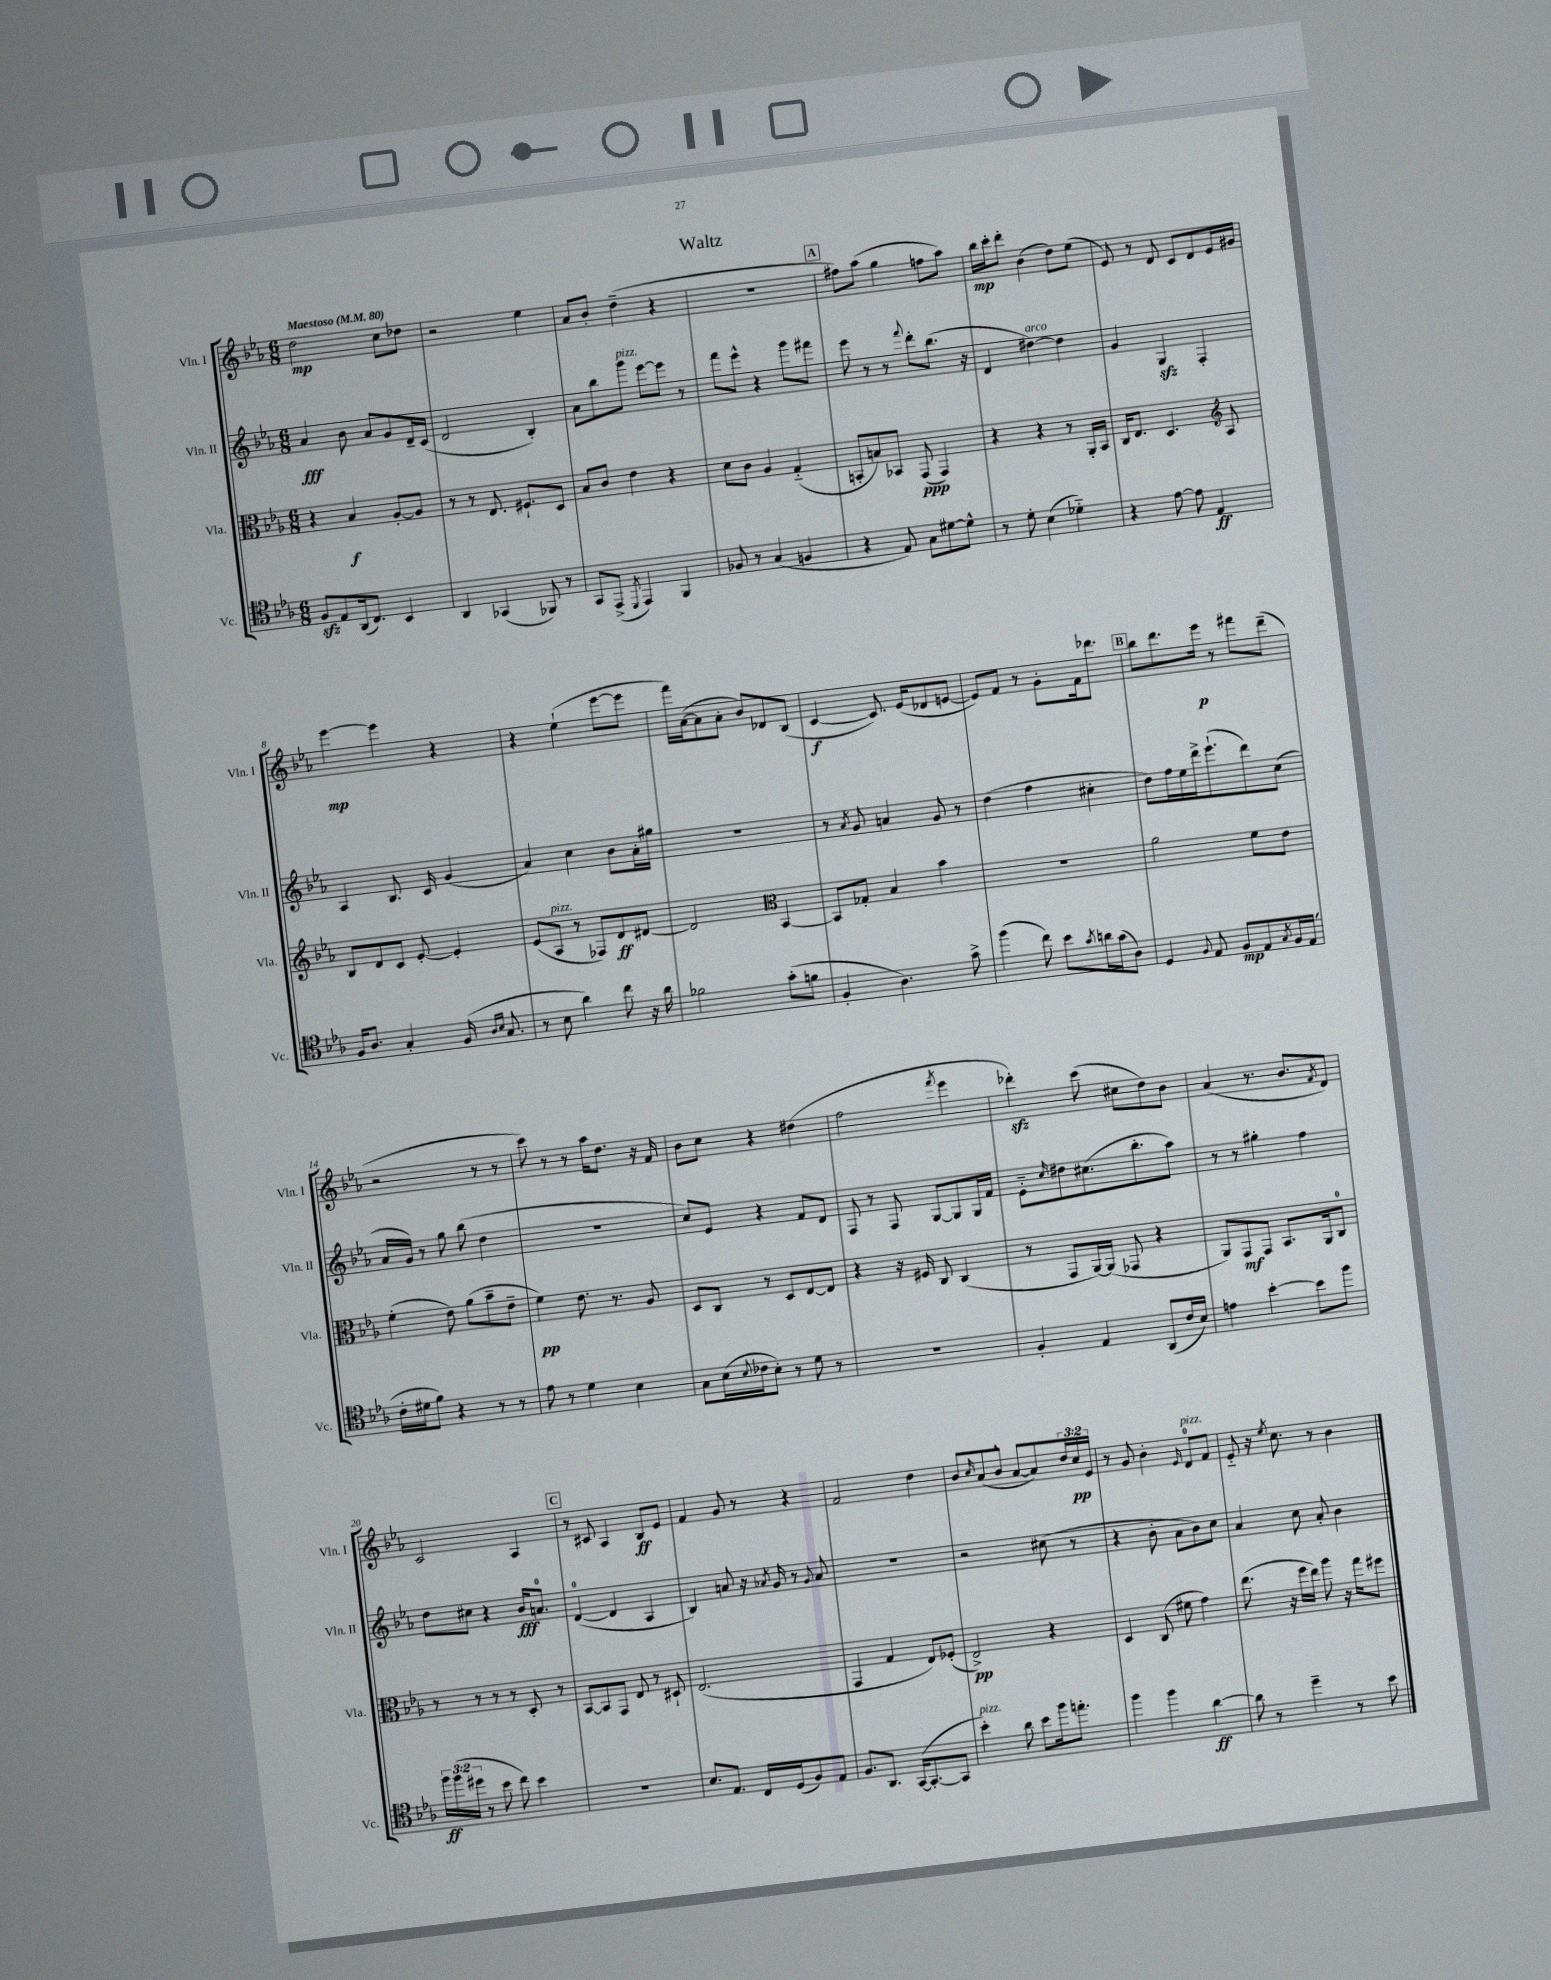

**kern	**dynam	**kern	**dynam	**kern	**dynam	**kern	**dynam
*part4	*part4	*part3	*part3	*part2	*part2	*part1	*part1
*staff4	*staff4	*staff3	*staff3	*staff2	*staff2	*staff1	*staff1
*I"Vc.	*	*I"Vla.	*	*I"Vln. II	*	*I"Vln. I	*
*I'Vc.	*	*I'Vla.	*	*I'Vln. II	*	*I'Vln. I	*
*clefC4	*	*clefC3	*	*clefG2	*	*clefG2	*
*k[b-e-a-]	*	*k[b-e-a-]	*	*k[b-e-a-]	*	*k[b-e-a-]	*
*M6/8	*	*M6/8	*	*M6/8	*	*M6/8	*
*MM80	*	*MM80	*	*MM80	*	*MM80	*
=1	=1	=1	=1	=1	=1	=1	=1
!	!	!	!	!	!	!LO:TX:a:B:t=Maestoso	!
8Fzz/L	.	4r	.	4a-/	fff	2dd\	mp
8E-/	.	.	.	.	.	.	.
(16AA-/k	.	4B-/	f	8b-\	.	.	.
8.C/J)	.	.	.	.	.	.	.
.	.	.	.	8a-/L	.	.	.
4BB-/	.	[8A-'/L	.	8g/	.	8cc\L	.
.	.	8A-/J]	.	16d~/L	.	8dd-X\J	.
.	.	.	.	(16c/JJ	.	.	.
=2	=2	=2	=2	=2	=2	=2	=2
4AA-/	.	8r	.	2d/	.	2r	.
.	.	8r	.	.	.	.	.
(4GG-X/	.	8.E-/	.	.	.	.	.
.	.	8.F#X`/L	.	.	.	.	.
8FF-X/)	.	.	.	4B-'/)	.	4ee-\	.
8r	.	8D/J	.	.	.	.	.
=3	=3	=3	=3	=3	=3	=3	=3
8GG/L	.	8B-/L	.	8a-\L	.	8a-/L	.
(8EE-^/J	.	8c/J	.	8bb-\	.	8b-'/J	.
8qDD/	.	.	.	.	.	.	.
!	!	!	!	!LO:TX:a:i:t=pizz.	!	!	!
4EE-/)	.	4e-\	.	8ggg\J	.	(4dd~\	.
.	.	.	.	[8eee-\L	.	.	.
4FF/	.	4r	.	8eee-\J]	.	4r	.
.	.	.	.	8r	.	.	.
=4	=4	=4	=4	=4	=4	=4	=4
8F-X/	.	8d\L	.	8fff\L	.	2.r	.
8r	.	8c\J	.	8eee-^^\J	.	.	.
(4G/	.	4A-/	.	4r	.	.	.
4Fn/	.	(4G/	.	8ggg\L	.	.	.
.	.	.	.	8fff#X\J	.	.	.
!!LO:REH:place=s1:t=A
=5	=5	=5	=5	=5	=5	=5	=5
4r	.	8BBn'/L	.	8eee-\	.	8ff#X\L)	.
.	.	8Bn/)	.	8r	.	(8aa-\J	.
8E-/)	.	8BB-X/J	.	8r	.	4gg\	.
.	.	.	.	8qqfff/	.	.	.
8G\L	.	(8GG/	ppp	8ddd'\L	.	.	.
[8d#X\	.	4GG/)	.	(8.bb-\J	.	8ffn\L	.
8d#^^\J]	.	.	.	.	.	8aa-\J)	.
.	.	.	.	16r	.	.	.
=6	=6	=6	=6	=6	=6	=6	=6
8r	.	4r	.	4d/	.	16bb-\LL	mp
.	.	.	.	.	.	16ccc'\J	.
8d'\	.	.	.	.	.	8ddd'\J	.
!	!	!	!	!LO:TX:a:i:t=arco	!	!	!
(4B-\	.	4r	.	[4dd#X\)	.	(4b-\	.
4d-X\)	.	8r	.	4dd#\]	.	8dd\L)	.
.	.	16AA-'/LL	.	.	.	(8ee-\J	.
.	.	16BB-/JJ	.	.	.	.	.
=7	=7	=7	=7	=7	=7	=7	=7
4r	.	16C/KL	.	4g/	.	8e-/)	.
.	.	8.E-/J	.	.	.	.	.
.	.	.	.	.	.	8r	.
[8e-\	.	4.D/	.	4Gzz/	.	8d/	.
8e-\]	.	.	.	.	.	8c/L	.
4E-/	ff	.	.	4F'/	.	8d/	.
*	*	*clefG2	*	*	*	*	*
.	.	8A-/	.	.	.	16e-/L	.
.	.	.	.	.	.	16g#X/JJ	.
!!LO:LB:g=z
=8	=8	=8	=8	=8	=8	=8	=8
16F/KL	.	8B-/L	.	4A-/	.	[4eee-\	mp
8.A-/J	.	.	.	.	.	.	.
.	.	8d/	.	.	.	.	.
4G'/	.	8c/J	.	8.B-/	.	4eee-\]	.
.	.	[8e-'/	.	.	.	.	.
.	.	.	.	16c/	.	.	.
(16F/	.	4e-'/]	.	(4g/	.	4r	.
16qqA-/LL	.	.	.	.	.	.	.
16qqB-/JJ	.	.	.	.	.	.	.
8.G/	.	.	.	.	.	.	.
=9	=9	=9	=9	=9	=9	=9	=9
8r	.	(8e-/L	.	4a-/)	.	4r	.
!	!	!LO:TX:a:i:t=pizz.	!	!	!	!	!
8B-\	.	8A-/J	.	.	.	.	.
4a-\)	.	8r	.	4cc\	.	(4ee-`\	.
.	.	8F-X/L)	.	.	.	.	.
8cc\	.	8d/	ff	8b-\L	.	[8eee-\L	.
16r	.	[8d#X/J	.	16a-'\L	.	8eee-\J]	.
16a-\	.	.	.	16gg#X\JJ	.	.	.
=10	=10	=10	=10	=10	=10	=10	=10
2f-X\	.	2d#/]	.	2.r	.	16fff\LL)	.
.	.	.	.	.	.	([16a-\J	.
.	.	.	.	.	.	8a-\]	.
.	.	.	.	.	.	8a-'\J	.
.	.	.	.	.	.	8b-/L)	.
*	*	*clefC3	*	*	*	*	*
(8g'\L	.	[4BB-/	.	.	.	8d-X/	.
8fn\J	.	.	.	.	.	(8B-/J	.
=11	=11	=11	=11	=11	=11	=11	=11
4F'/	.	8BB-/L]	.	8r	.	[4c/	f
.	.	.	.	8qa-/	.	.	.
.	.	8G-X'/J	.	8g/	.	.	.
4.A-\)	.	4B-/	.	4an/	.	8.c/])	.
.	.	.	.	.	.	(16e-/KL	.
.	.	4b-\	.	8g/	.	8d-X/	.
8g^\	.	.	.	8r	.	[8en/J	.
=12	=12	=12	=12	=12	=12	=12	=12
(4ff\	.	2.r	.	(4dd\	.	8e/L])	.
.	.	.	.	.	.	8f/J	.
8cc\)	.	.	.	4ff\	.	8r	.
8b-\L	.	.	.	.	.	8g'\L	.
8qg/	.	.	.	.	.	.	.
16an\L	.	.	.	4cc#X'\	.	16f\k	.
(16g\J	.	.	.	.	.	8.ddd-X\J	.
8A-\J)	.	.	.	.	.	.	.
!!LO:REH:place=s1:t=B
=13	=13	=13	=13	=13	=13	=13	=13
4D/	.	2a-\	.	8dd\L)	.	8bb-\L	.
.	.	.	.	16ff\L	.	8.ddd\	.
.	.	.	.	16ee-\	.	.	.
8qqF/	.	.	.	.	.	.	.
8E-/	.	.	.	16ddd^\J	.	.	.
.	.	.	.	(8.eee-`\	.	16eee-\Jk	p
8F/L	mp	.	.	.	.	8r	.
8E-/	.	8f\L	.	8ddd\)	.	8fff#X\L	.
8qG/	.	.	.	.	.	.	.
16F/L	.	8e-\J	.	(8cc\J	.	(8ddd~\J	.
(16E-/JJ	.	.	.	.	.	.	.
!!LO:LB:g=z
=14	=14	=14	=14	=14	=14	=14	=14
16c'\LL	.	(4f'\	.	16a-/LL	.	2r	.
16d#X\J	.	.	.	16g/JJ)	.	.	.
8f\J)	.	.	.	8r	.	.	.
4r	.	8e-\)	.	8gg\	.	.	.
.	.	(8a-\L	.	(8bb-\	.	.	.
8r	.	8b-~\	.	4dd\	.	8r	.
8r	.	8e-~\J	.	.	.	8r	.
=15	=15	=15	=15	=15	=15	=15	=15
8e-\	.	4f\)	pp	2.r	.	8ccc\)	.
8r	.	.	.	.	.	8r	.
4d\	.	8.e-\	.	.	.	8r	.
.	.	.	.	.	.	16aa-\KL	.
.	.	8.r	.	.	.	8.dd\J	.
4B-\	.	.	.	.	.	.	.
.	.	8A-/	.	.	.	16r	.
.	.	.	.	.	.	16f/	.
=16	=16	=16	=16	=16	=16	=16	=16
8G\L	.	8D/L	.	8cc/L)	.	8b-\L	.
(16B-\L	.	8C/J	.	8e-/J	.	8cc\J	.
8qqB-/	.	.	.	.	.	.	.
16c-X\J	.	.	.	.	.	.	.
8B-'\J)	.	8r	.	4r	.	4r	.
8r	.	8D/L	.	.	.	.	.
8d\	.	[8E-/	.	8f/L	.	(4dd#X\	.
8r	.	8E-/J]	.	8d/J	.	.	.
=17	=17	=17	=17	=17	=17	=17	=17
2.r	.	4r	.	8F/	.	2ff\	.
.	.	.	.	8r	.	.	.
.	.	16r	.	8F/	.	.	.
.	.	16F#X/	.	.	.	.	.
.	.	8C/	.	[8G/L	.	.	.
.	.	.	.	.	.	8qfff/	.
.	.	(4C/	.	8G/]	.	4eee-\	.
.	.	.	.	16G/L	.	.	.
.	.	.	.	16f/JJ	.	.	.
=18	=18	=18	=18	=18	=18	=18	=18
4F'/	.	8r	.	8e-\L	.	4ddd-Xzz'\)	.
.	.	.	.	16qqcc/	.	.	.
.	.	8GG/L	.	8dd#X\	.	.	.
4E-/	.	[16AA-/L)	.	(8.cc#X\	.	(8ccc\	.
.	.	(16AA-/JJ]	.	.	.	.	.
.	.	8GG-X/	.	.	.	8cc#X\L	.
.	.	.	.	8.bb-'\	.	.	.
(8AA-/L	.	4r	.	.	.	8dd\)	.
16c/L	.	.	.	8aa-\J)	.	8b-\J	.
16B-/JJ)	.	.	.	.	.	.	.
=19	=19	=19	=19	=19	=19	=19	=19
4en\	.	8AA-/L)	.	8r	.	(4a-/	.
.	.	8GG/	mf	8r	.	.	.
[4b-'\	.	8GG/J	.	4gg#X'\	.	8.r	.
.	.	8.BB-/L	.	.	.	.	.
.	.	.	.	.	.	8.b-/L	.
8b-\L]	.	.	.	4ff\	.	.	.
.	.	16AA-/k	.	.	.	.	.
.	.	.	.	.	.	8qf/	.
8ff\J	.	8C/J	.	.	.	8d/J)	.
!!LO:LB:g=z
=20	=20	=20	=20	=20	=20	=20	=20
24ff\LL	ff	8r	.	8dd\L	.	2c/	.
(24ff\	.	.	.	.	.	.	.
24dd#X\JJ	.	.	.	.	.	.	.
8r	.	8r	.	8cc#X\J	.	.	.
8b-\	.	8r	.	4r	.	.	.
8cc\)	.	8r	.	.	.	.	.
4b-\	.	8D'/	.	16b-/KL	fff	4A-/	.
.	.	.	.	8.an/J	.	.	.
.	.	8r	.	.	.	.	.
!!LO:REH:place=s1:t=C
=21	=21	=21	=21	=21	=21	=21	=21
2.r	.	[8BB-/L	.	([4d/	.	8r	.
.	.	8BB-/]	.	.	.	8c#X/	.
.	.	8GG/J	.	4d/]	.	4A-/	.
.	.	8E-/	.	.	.	.	.
.	.	8r	.	4A-/	.	8B-/L	ff
.	.	8D#X`/	.	.	.	8e-/J	.
=22	=22	=22	=22	=22	=22	=22	=22
8.B-/L	.	(2.E-/	.	4B-/)	.	4f/	.
8.E-/J	.	.	.	.	.	.	.
.	.	.	.	8an/	.	8g/	.
16C/LL	.	.	.	16r	.	8r	.
.	.	.	.	8qa-X/	.	.	.
(16D/J	.	.	.	16g/	.	.	.
8F/)	.	.	.	8r	.	4r	.
.	.	.	.	8qqg/	.	.	.
8E-/J	.	.	.	8a-/	.	.	.
=23	=23	=23	=23	=23	=23	=23	=23
8.F/L	.	4GG/	.	2.r	.	2f/	.
8.AA-/J	.	.	.	.	.	.	.
.	.	4G/	.	.	.	.	.
([16GG/KL	.	.	.	.	.	.	.
8.GG'/_	.	.	.	.	.	.	.
.	.	8E-/L)	.	.	.	4dd\	.
8GG/J]	.	(8F-X'/J	.	.	.	.	.
=24	=24	=24	=24	=24	=24	=24	=24
!LO:TX:a:i:t=pizz.	!	!	!	!	!	!	!
4b-'\)	.	2E-^/)	pp	2r	.	8b-/L	.
.	.	.	.	.	.	16qqcc/	.
.	.	.	.	.	.	(8a-/	.
8a-\	.	.	.	.	.	8b-^^/J	.
8b-\L	.	.	.	.	.	[8a-/L	.
16ff\k	.	4r	.	(8cc#X\	.	8a-/])	.
8.een'\J	.	.	.	.	.	.	.
.	.	.	.	8r	.	24dd/L	.
.	.	.	.	.	.	24cc/	pp
.	.	.	.	.	.	24e-/JJ	.
=25	=25	=25	=25	=25	=25	=25	=25
4ff\	.	4D/	.	4r	.	8r	.
.	.	.	.	.	.	8g/	.
4ff\	.	(8C/	.	8b-'\	.	4b-'\	.
.	.	8f#X\	.	8a-\L	.	.	.
.	.	.	.	.	.	16qqe-/	.
!	!	!	!	!	!	!LO:TX:a:i:t=pizz.	!
[4a-\	ff	4g\)	.	8b-\)	.	8d/L	.
.	.	.	.	8cc\J	.	8f/J	.
=26	=26	=26	=26	=26	=26	=26	=26
8a-\]	.	(8.ee-\	.	4a-/	.	8e-/	.
8r	.	.	.	.	.	16r	.
.	.	.	.	.	.	8qee-/	.
.	.	16r	.	.	.	8.cc\	.
4dd~\	.	16ff\LL	.	8cc\	.	.	.
.	.	16ee-\JJ)	.	.	.	.	.
.	.	8aa-\	.	8a-'/	.	8r	.
8r	.	16r	.	4b-\	.	4b-\	.
.	.	16gg\KL	.	.	.	.	.
8b-\	.	8ff#X\J	.	.	.	.	.
==	==	==	==	==	==	==	==
*-	*-	*-	*-	*-	*-	*-	*-
